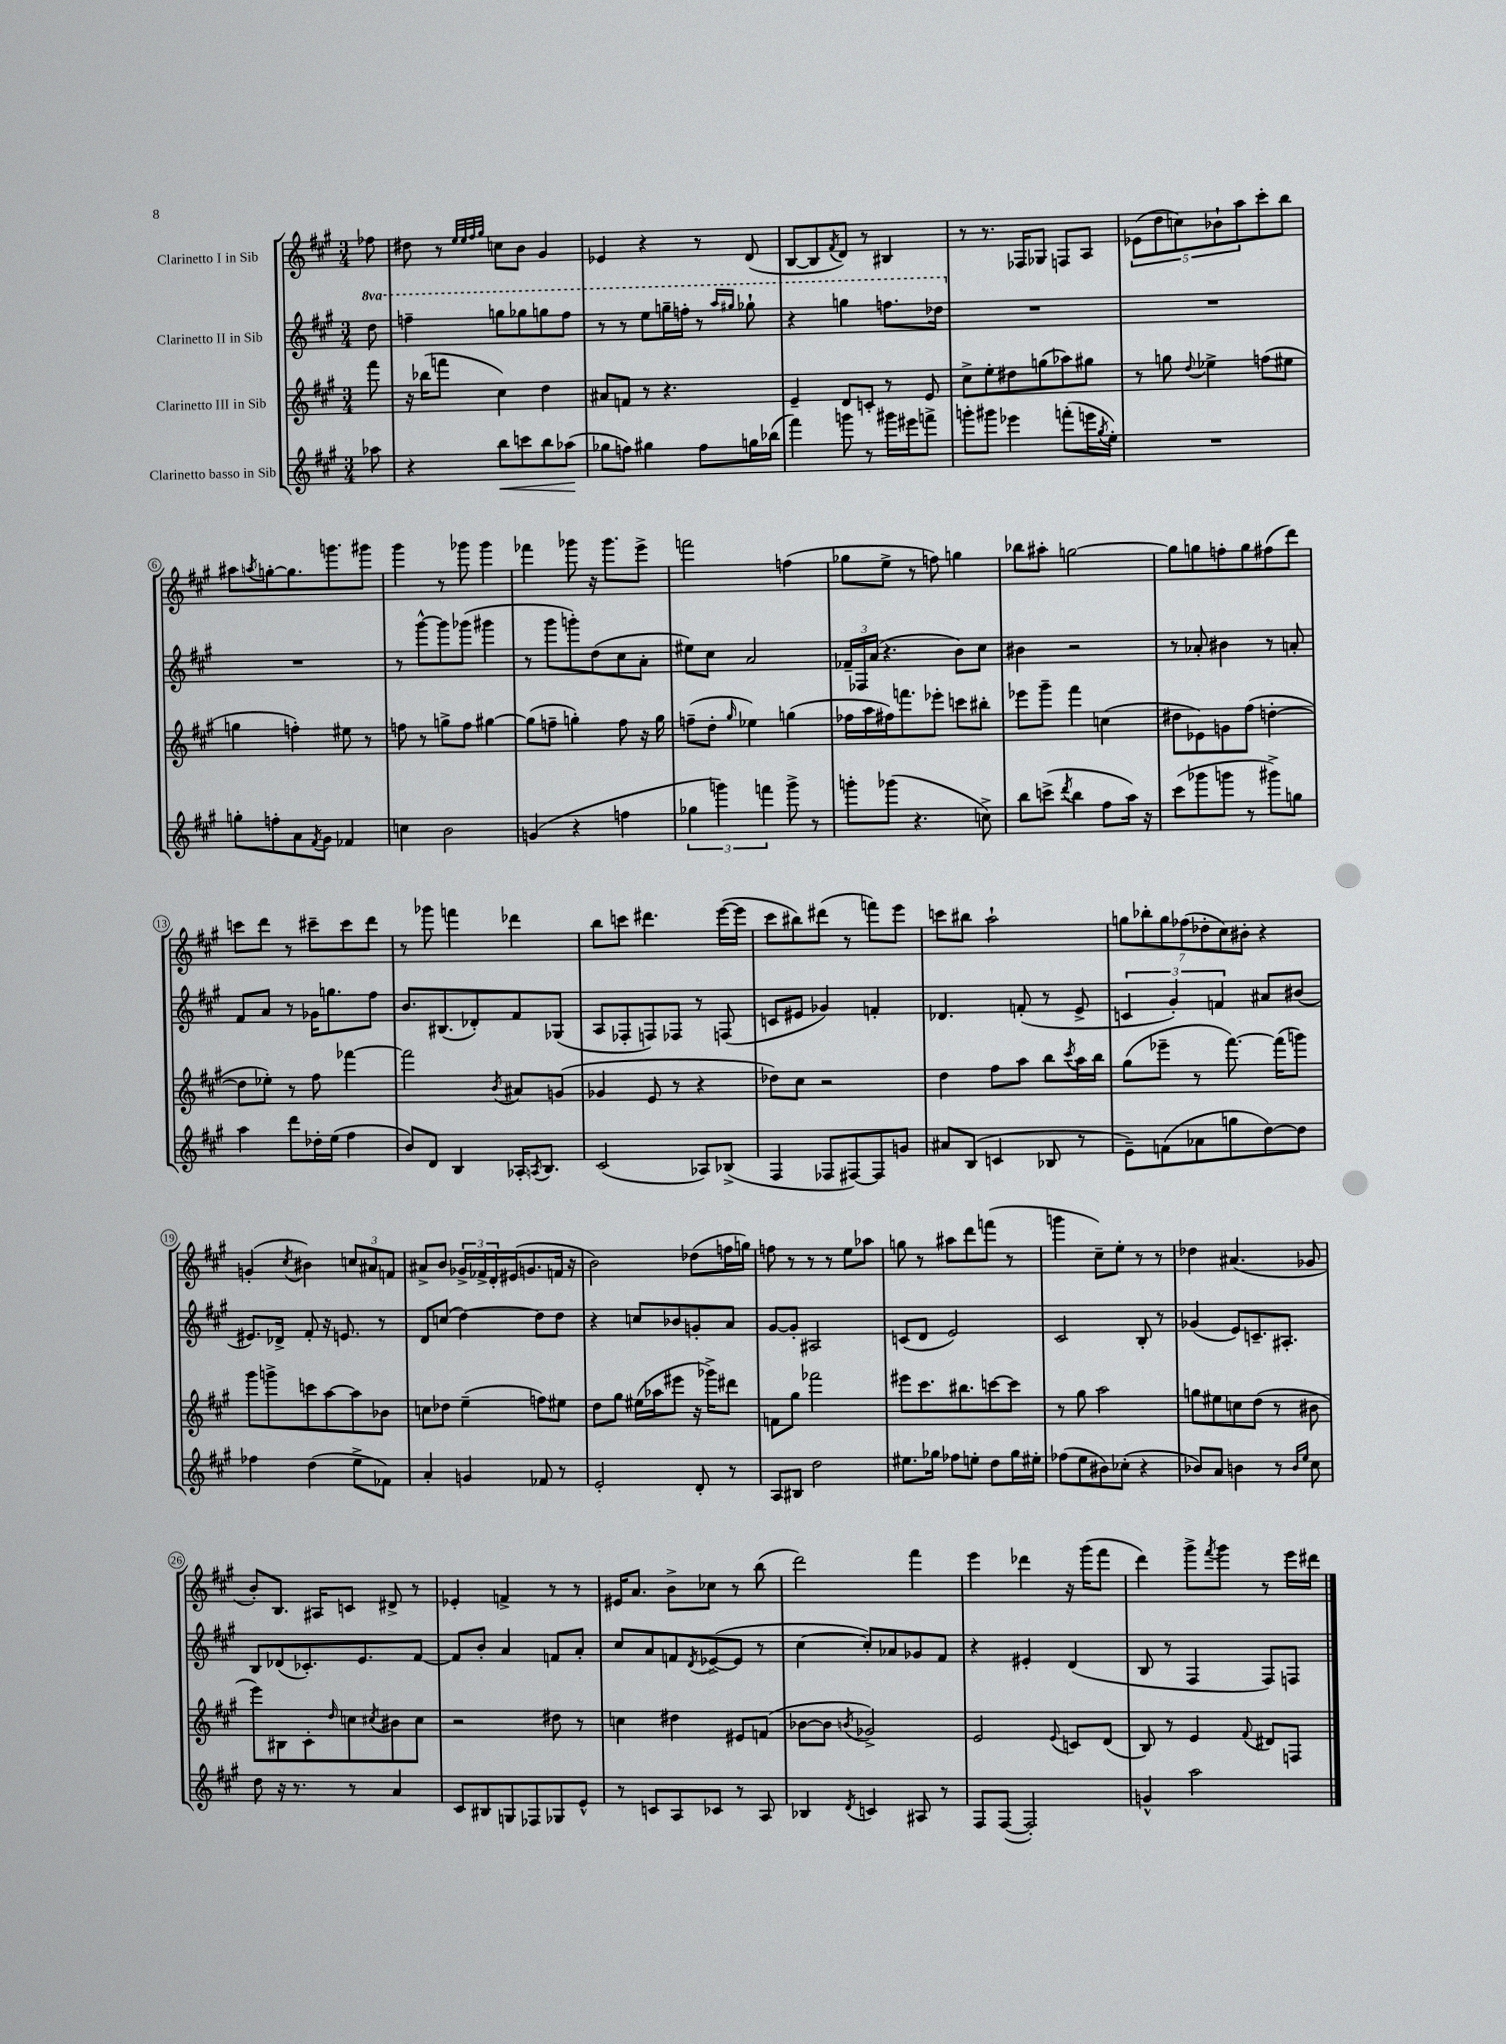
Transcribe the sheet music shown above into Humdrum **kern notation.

**kern	**dynam	**kern	**kern	**kern
*part4	*part4	*part3	*part2	*part1
*staff4	*staff4	*staff3	*staff2	*staff1
*I"Clarinetto basso in Sib	*	*I"Clarinetto III in Sib	*I"Clarinetto II in Sib	*I"Clarinetto I in Sib
*clefG2	*	*clefG2	*clefG2	*clefG2
*k[f#c#g#]	*	*k[f#c#g#]	*k[f#c#g#]	*k[f#c#g#]
*M3/4	*	*M3/4	*M3/4	*M3/4
*	*	*	*8va	*
=	=	=	=	=
8aa-X\	.	8fff#\	8ddd\	8ff-X\
=1	=1	=1	=1	=1
4r	.	16r	4fffn~\	8dd#X\
.	.	(16bb-X\KL	.	.
.	.	8fffn\J	.	8r
.	.	.	.	32qqee/LLL
.	.	.	.	32qqee/
.	.	.	.	32qqff#/
.	.	.	.	32qqgg#/JJJ
!	!LO:HP:b	!	!	!
8bb\L	<	4cc#\)	8gggn\L	8ccn\L
8cccn\	.	.	8ggg-X\	8b\J
8bb\	.	4dd\	8gggn\	4g#/
(8aa-X\J	.	.	8fff\J	.
.	[	.	.	.
=2	=2	=2	=2	=2
8gg-X\L	.	8a#X/L	8r	4e-X/
8ffn\J)	.	8fn/J	8r	.
4gg#X\	.	8r	8eee\L	4r
.	.	4.r	16gggn~\L	.
.	.	.	16fffn'\JJ	.
8ff\L	.	.	8r	8r
.	.	.	16qqaaa/LL	.
.	.	.	16qqggg#X/JJ	.
16ggn\L	.	.	8ggg-X`\	(8d/
(16bb-X\JJ	.	.	.	.
=3	=3	=3	=3	=3
4fff#\)	.	4e~/	4r	[8B/L
.	.	.	.	8B/]
.	.	.	.	8qf#/
8gggn\	.	8d/L	4gggn\	8d/J)
8r	.	8cn'/J	.	8r
16ggg#X\LL	.	8r	8.fffn\L	4B#X/
16eee#X\J	.	.	.	.
8fffn^\J	.	8e/	.	.
.	.	.	16ddd-X\Jk	.
=4	=4	=4	=4	=4
*	*	*	*X8va	*
8gggn'\L	.	8cc#^\L	2.r	8r
8ggg#X\J	.	8ee'\	.	8.r
4eee-X\	.	8dd#X\	.	.
.	.	.	.	16F-X/KL
.	.	(8ggn\	.	8G-X/J
(8fffn'\L	.	8aa-X\)	.	8Fn/L
16eeen\L	.	8gg#X\J	.	8A/J
8qgg#/	.	.	.	.
16ee'\JJ)	.	.	.	.
=5	=5	=5	=5	=5
2.r	.	8r	2.r	(10e-X\L
.	.	.	.	10dd\
.	.	8ggn\	.	.
.	.	.	.	10ccn\)
.	.	8qqdd/	.	.
.	.	4ee-X^\	.	.
.	.	.	.	10b-X`\
.	.	.	.	10aa\
.	.	(8ffn\L	.	8ccc#'\
.	.	8ee#X\J	.	8bb\J
!!LO:LB:g=z
=6	=6	=6	=6	=6
8ggn'\L	.	4ggn\	2.r	8aa#X\L
.	.	.	.	8qaan/
8ffn'\	.	.	.	[8ggn'\
8a\	.	4ffn'\)	.	8.gg\]
8qf#/	.	.	.	.
8g#\J	.	.	.	.
.	.	.	.	8.gggn\
4f-X/	.	8ee#X\	.	.
.	.	8r	.	8ggg#X\J
=7	=7	=7	=7	=7
4ccn\	.	8ffn\	8r	4ggg#\
.	.	8r	[8ggg#^^\L	.
2b\	.	8ggn^\L	8ggg#\]	8r
.	.	8ff\J	(8ggg-X\J	8ggg-X\
.	.	[4gg#X\	4ggg#X\	4ggg-\
=8	=8	=8	=8	=8
(4gn/	.	(8gg#\L]	8r	4fff-X\
.	.	8ffn~\J	8ggg#\L	.
4r	.	4ggn'\)	8gggn'\)	8ggg-X\
.	.	.	(8dd\	16r
.	.	.	.	8.ggg-\L
4ffn\	.	8ff\	8cc#\	.
.	.	16r	8a'\J	8eee^\J
.	.	16gg\	.	.
=9	=9	=9	=9	=9
6gg-X\	.	(8ffn~\L	8ee#X\L)	2fffn\
.	.	8dd'\J	8cc#\J	.
6gggn\)	.	.	.	.
.	.	16qqgg#/	.	.
.	.	4ee-X\)	2a/	.
6fffn\	.	.	.	.
8ggg^\	.	(4ggn\	.	(4ffn\
8r	.	.	.	.
=10	=10	=10	=10	=10
8gggn'\L	.	16ff-X\LL	24f-X~/LL	8gg-X\L
.	.	.	24F-X/	.
.	.	16aa\	.	.
.	.	.	(24a/JJ	.
(8ggg-X\J	.	16ff#X\J)	4.r	8ee^\J
.	.	8.fffn\	.	.
4.r	.	.	.	8r
.	.	8eee-X'\J	.	8ffn\)
.	.	8cccn\L	8b\L)	4ggn\
8ccn^\)	.	8bb#X'\J	8cc#\J	.
=11	=11	=11	=11	=11
8bb\L	.	8eee-X\L	4b#X\	8bb-X\L
(8cccn^\J	.	8ggg#~\J	.	8aa#X'\J
8qddd/	.	.	.	.
4bb\	.	4fff#\	2r	[2ggn\
8ff#\L	.	(4ccn\	.	.
16aa\Jk)	.	.	.	.
16r	.	.	.	.
=12	=12	=12	=12	=12
(8ccc#\L	.	8dd#X\L	8r	8gg\L]
8ggg-X\	.	8e-X\)	8a-X'/	8ggn\
8gggn\J	.	8gn\	4b#X\	8ffn'\
8r	.	(8ff#\J	.	8gg\
8ggg#X^\L)	.	[4ddn'\	8r	(8ff#X\
8ggn\J	.	.	8an'/	8ddd\J)
!!LO:LB:g=z
=13	=13	=13	=13	=13
4aa\	.	8dd\L]	8f#/L	8cccn\L
.	.	8ee-X'\J)	8a/J	8ddd\J
8ddd\L	.	8r	8r	8r
16dd-X'\L	.	8ff#\	16g-X\KL	8ccc#X~\L
(16ee\JJ	.	.	8.ggn\	.
4ff#\	.	[4fff-X\	.	8ccc#\
.	.	.	8ff#\J	8ddd\J
=14	=14	=14	=14	=14
8b/L)	.	2fff-\]	8.b/L	8r
8d/J	.	.	.	8ggg-X\
.	.	.	(8.B#X/	.
4B/	.	.	.	4fffn\
.	.	.	8d-X'/)	.
.	.	8qb/	.	.
16A-X'/KL	.	8a#X/L	8f#/	4ddd-X\
8qAn/	.	.	.	.
8.B/J	.	.	.	.
.	.	(8gn/J	(8G-X/J	.
=15	=15	=15	=15	=15
(2c#/	.	4g-X/	8A/L	8bb\L
.	.	.	8F-X'/	8cccn\J
.	.	8e/	8Fn/)	4.ddd#X\
.	.	8r	8F-X/J	.
8A-X/L)	.	4r	8r	.
(8B-X^/J	.	.	(8Fn/	([16eee\LL
.	.	.	.	16eee\JJ]
=16	=16	=16	=16	=16
4F#/	.	8dd-X\L)	8cn/L	8ccc#\L
.	.	8cc#\J	8e#X/J	8bb#X\)
8F-X/L	.	2r	4g-X/)	(8ddd#X\J
[8F#X/)	.	.	.	8r
8F#/]	.	.	4fn'/	8fffn\L)
8gn/J	.	.	.	8eee\J
=17	=17	=17	=17	=17
8a#X/L	.	4dd\	4.d-X/	8cccn\L
(8B/J	.	.	.	8bb#X\J
4cn/	.	8ff#\L	.	2aa`\
.	.	8aa\J	(8fn'/	.
8B-X/	.	8bb\L	8r	.
.	.	8qccc#/	.	.
8r	.	16aa\L	8e^/	.
.	.	16bb\JJ	.	.
=18	=18	=18	=18	=18
8e~\L)	.	(8gg#\L	6cn/	14ggn\L
.	.	.	.	14bb-X'\
(8fn\	.	8eee-X~\J	.	.
.	.	.	.	14gg\
.	.	.	6g#'/)	.
.	.	.	.	(14ff-X\
8a-X\	.	8r	.	.
.	.	.	.	14dd-X'\
.	.	.	6fn/	.
.	.	.	.	14cc#\)
8ggn\	.	[8.fff#\)	.	.
.	.	.	.	14b#X'\J
[8dd\)	.	.	8a#X/L	4r
.	.	(16fff#\KL]	.	.
8dd\J]	.	8gggn\J)	(8b#X/J	.
!!LO:LB:g=z
=19	=19	=19	=19	=19
4ff-X\	.	8ggg#\L	8.e#X/L)	(4gn'/
.	.	8gggn^\	.	.
.	.	.	16d-X^/Jk	.
.	.	.	.	8qcc#/
(4dd\	.	8cccn\	8f#'/	4b#X\)
.	.	[8aa\	16r	.
.	.	.	8.en/	.
8ee^\L	.	8aa\]	.	12ccn/L
.	.	.	.	12a#X/
8f-X\J)	.	8b-X\J	8r	.
.	.	.	.	12fn/J
=20	=20	=20	=20	=20
4a'/	.	8ccn\L	8d/L	8a#X^/L
.	.	8dd-X\J	(8ccn/J	8b/J
4gn/	.	(4ee~\	[4dd\)	24g-X^/LL
.	.	.	.	24f-X^/
.	.	.	.	24d'/
.	.	.	.	(16e#X/J
.	.	.	.	8.gn/
8f-X/	.	8ffn\L)	8dd\L]	.
8r	.	8ee#X\J	8dd\J	16fn/Jk
.	.	.	.	16r
=21	=21	=21	=21	=21
2e'/	.	8dd\L	4r	2b\)
.	.	8gg#\J	.	.
.	.	(16ee#X\LL	8ccn/L	.
.	.	16aa-X\J	.	.
.	.	8eee#X\J	8b-X/	.
8d'/	.	16r	8gn'/	(8dd-X\L
.	.	16ggg-X^\KL)	.	.
8r	.	8ddd#X\J	8a/J	16ffn\L
.	.	.	.	16ggn\JJ)
=22	=22	=22	=22	=22
8A/L	.	8fn\L	[8g#/L	8ffn\
8B#X/J	.	8gg#\J	8g#'/J]	8r
2dd\	.	2fff-X\	2A#X/	8r
.	.	.	.	8r
.	.	.	.	8ee\L
.	.	.	.	8aa-X\J
=23	=23	=23	=23	=23
8.ee#X\L	.	8eee#X\L	(8cn/L	8ggn\
.	.	8.ccc#\	8d/J	8r
16gg-X\Jk	.	.	.	.
8ff-X\L	.	.	2e/)	8aa#X\L
.	.	8.bb#X\	.	.
8een'\J	.	.	.	8ddd\
8dd\L	.	[8cccn\	.	(8fffn\J
16gg-\L	.	8ccc\J]	.	8r
16ee#X'\JJ	.	.	.	.
=24	=24	=24	=24	=24
(8ff-X\L	.	8r	2c#/	4gggn\
8ee\	.	8gg#\	.	.
8b#X\)	.	2aa\	.	8cc#~\L)
(8cc-X'\J	.	.	.	8ee'\J
4r	.	.	8B'/	8r
.	.	.	8r	8r
=25	=25	=25	=25	=25
8b-X/L)	.	8ggn\L	(4g-X/	4dd-X\
8a/J	.	8ee#X\	.	.
4bn\	.	8ccn\	8e/L)	(4.a#X/
.	.	(8dd\J	8.cn~/	.
8r	.	8r	.	.
.	.	.	8.A#X'/J	.
16qqb/LL	.	.	.	.
16qqee/JJ	.	.	.	.
8cc#\	.	8b#X\	.	8g-X/
!!LO:LB:g=z
=26	=26	=26	=26	=26
8dd\	.	8eee\L)	8B/L	8b'/L)
16r	.	8B#X\	(8d-X/	8.B/J
8.r	.	.	.	.
.	.	8c#'\	8.c-X'/)	.
.	.	.	.	16A#X/KL
.	.	16qqdd/	.	.
8r	.	8ccn\	.	8cn/J
.	.	.	8.e/	.
.	.	8qcc#X/	.	.
4a/	.	8b#X\	.	8d#X^/
.	.	8cc#\J	[8f#/J	8r
=27	=27	=27	=27	=27
8c#/L	.	2r	8f#/L]	4e-X'/
8B#X/	.	.	8b'/J	.
8Gn/	.	.	4a/	4fn^/
8F-X/	.	.	.	.
8G-X/	.	8dd#X\	8fn/L	8r
8e^^/J	.	8r	8a'/J	8r
=28	=28	=28	=28	=28
8r	.	4ccn\	8cc#/L	16e#X/KL
.	.	.	.	8.a/J
8cn/L	.	.	8a/	.
8A/	.	4dd#X\	8fn/	8b^\L
.	.	.	8qd/	.
8c-X/J	.	.	([8e-X^/	8cc-X\J
8r	.	8e#X/L	8e-/J]	8r
8A/	.	(8fn/J	8r	(8bb\
=29	=29	=29	=29	=29
4B-X/	.	[8b-X\L	[4cc#\	2ddd\)
.	.	8b-\J]	.	.
8qd/	.	8qbn/	.	.
4cn/	.	2g-X^/)	8cc#'/L])	.
.	.	.	8a-X/	.
8A#X/	.	.	8g-X/	4fff#\
8r	.	.	8f#/J	.
=30	=30	=30	=30	=30
8F#/L	.	2e/	4r	4eee\
([8F#/J	.	.	.	.
2F#'/])	.	.	4e#X'/	4ddd-X\
.	.	8qqe/	.	.
.	.	8cn/L	(4d/	16r
.	.	.	.	(16ggg#\KL
.	.	(8d/J	.	8fff#\J
=31	=31	=31	=31	=31
4gn^^/	.	8B/)	8B/	4ddd\)
.	.	8r	8r	.
2aa\	.	4e/	4F#/	8ggg#^\L
.	.	.	.	8qfff#/
.	.	.	.	8ggg#\J
.	.	8qqf#/	.	.
.	.	8d#X/L	8F#/L)	8r
.	.	8Fn/J	8Fn/J	16eee\LL
.	.	.	.	16ddd#X\JJ
==	==	==	==	==
*-	*-	*-	*-	*-
